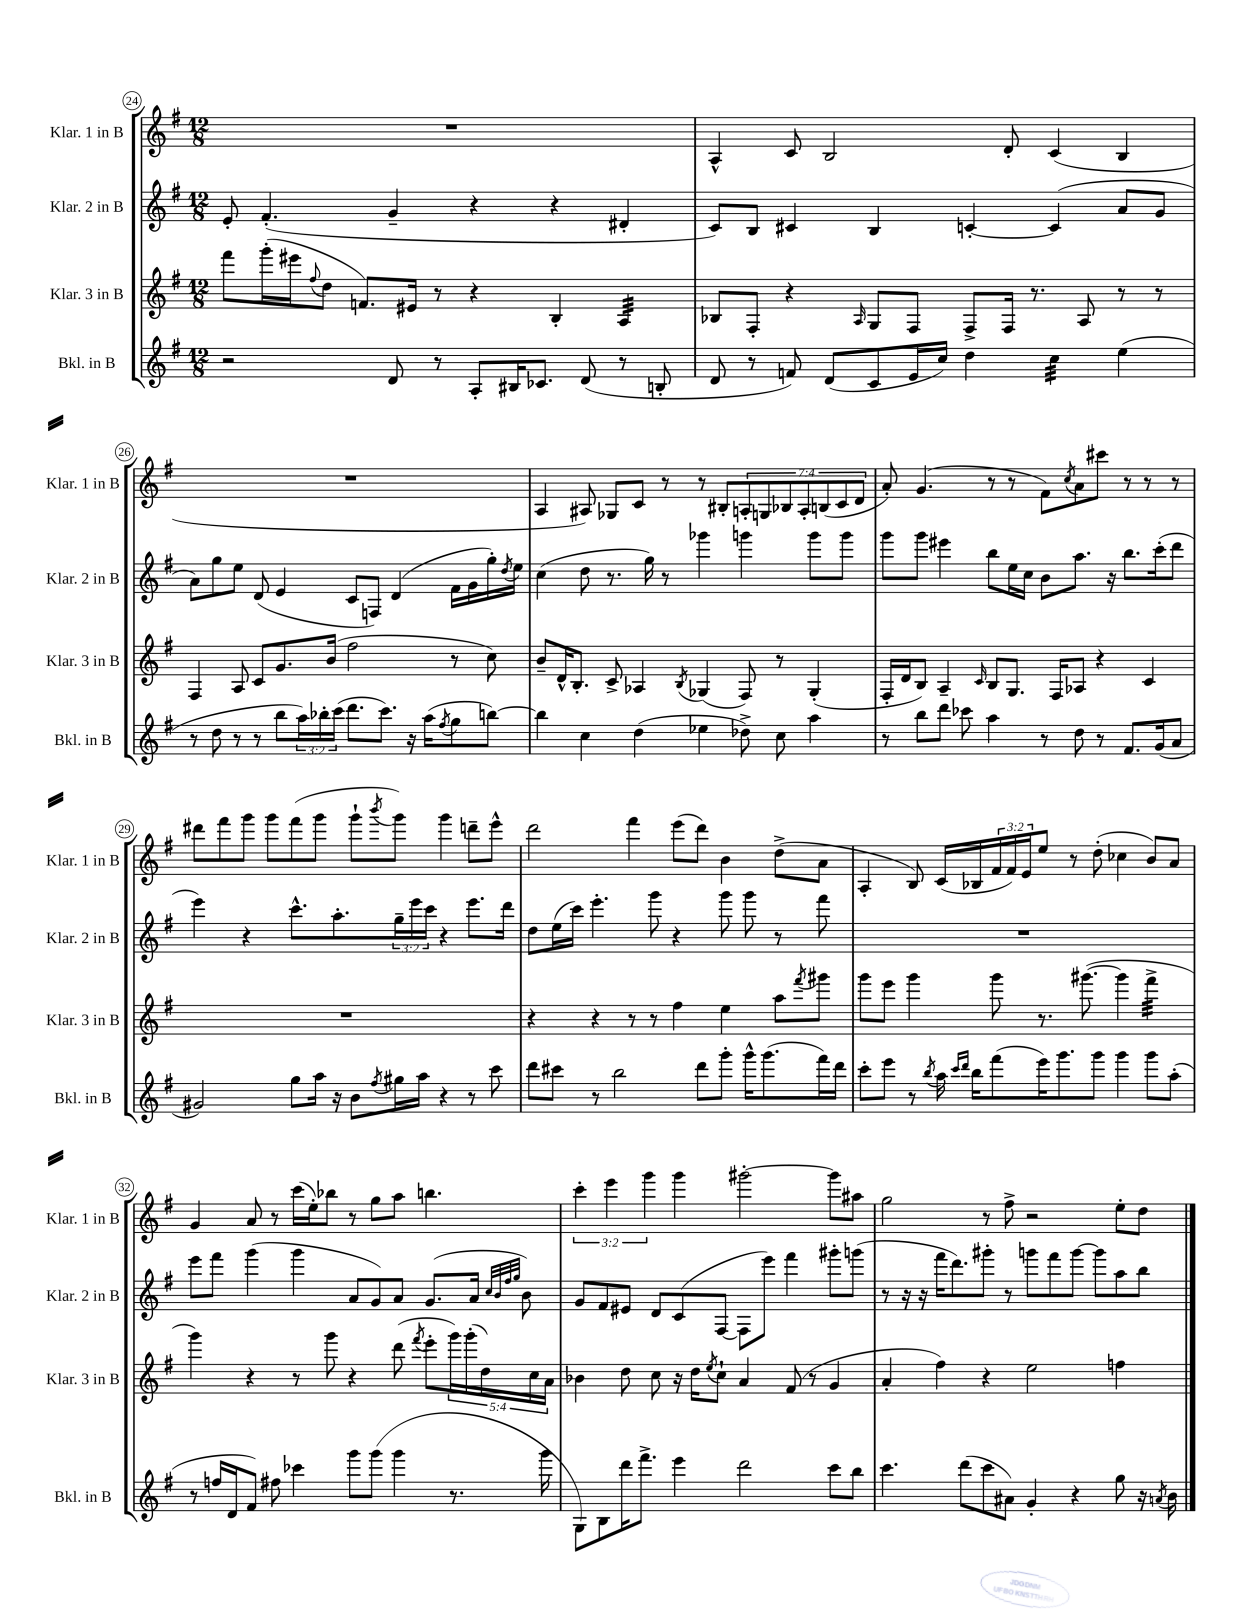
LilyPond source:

<<
\new StaffGroup <<
\new Staff = "s0" \with { instrumentName = "Klar. 1 in B" shortInstrumentName = "Klar. 1 in B" } {
    \clef treble \key g \major \numericTimeSignature \time 12/8 \override Staff.TupletNumber.text = #tuplet-number::calc-fraction-text
    R1. |
    a4-^ c'8 b2 d'8-. c'4( b4 |
    R1. |
    a4 ais8) ges8 c'8 r8 r8 bis8-. \tuplet 7/4 { a8-. g8 bes8 a8-. b8( c'8 d'8 } |
    a'8-.) g'4.( r8 r8 fis'8) \acciaccatura { c''8 } a'8 cis'''8 r8 r8 r8 |
    dis'''8 fis'''8 g'''8 g'''8 fis'''8( g'''8 g'''8-! \acciaccatura { b'''8 } g'''8) g'''4 d'''8-- e'''8-^ |
    d'''2 fis'''4 e'''8( d'''8) b'4 d''8->( a'8 |
    a4-. b8) c'16( bes16 \tuplet 3/2 { fis'16 fis'16) e'16 } e''8 r8 d''8-.( ces''4 b'8) a'8 |
    g'4 a'8 r8 c'''16( e''16-.) bes''8 r8 g''8 a''8 b''4. |
    \tuplet 3/2 { c'''4-. e'''4 g'''4 } g'''4 gis'''2~-. gis'''8 ais''8 |
    g''2 r8 fis''8-> r2 e''8-. d''8 \bar "|." |
}
\new Staff = "s1" \with { instrumentName = "Klar. 2 in B" shortInstrumentName = "Klar. 2 in B" } {
    \clef treble \key g \major \numericTimeSignature \time 12/8 \override Staff.TupletNumber.text = #tuplet-number::calc-fraction-text
    e'8-. fis'4.-.( g'4-- r4 r4 dis'4-. |
    c'8) b8 cis'4 b4 c'4~-. c'4( a'8 g'8 |
    a'8) g''8 e''8 d'8( e'4 c'8 f8) d'4( fis'16 g'16 g''16-.) \acciaccatura { d''8 } e''16 |
    c''4( d''8 r8. g''16) r8 ges'''4 g'''4 g'''8 g'''8 |
    g'''8 g'''8 eis'''4 b''8 e''16 c''16 b'8 a''8. r16 b''8. c'''16-.( d'''8 |
    e'''4) r4 c'''8.-^ a''8.-. \tuplet 3/2 { g''16-- e'''16 c'''16 } r4 e'''8. d'''16 |
    d''8 e''16( c'''16) e'''4.-. g'''8 r4 g'''8 g'''8 r8 fis'''8 |
    R1. |
    e'''8 fis'''8 g'''4( g'''4 a'8 g'8) a'8 g'8.( a'16 \grace { c''32 b'32 fis''32 g''32 } b'8) |
    g'8 fis'8 eis'8 d'8 c'8( fis8~ fis8 e'''8) fis'''4 gis'''8-. g'''8( |
    r8 r16 r16 fis'''16 d'''8.) gis'''8-. r8 g'''8 fis'''8 g'''8~ g'''8 a''8 b''8 \bar "|." |
}
\new Staff = "s2" \with { instrumentName = "Klar. 3 in B" shortInstrumentName = "Klar. 3 in B" } {
    \clef treble \key g \major \numericTimeSignature \time 12/8 \override Staff.TupletNumber.text = #tuplet-number::calc-fraction-text
    fis'''8 g'''16-.( eis'''16 \appoggiatura { fis''8 } d''8 f'8.) eis'16 r8 r4 b4-. a4:32 |
    bes8 fis8-. r4 \grace { a16 } g8 fis8 fis8-> fis16 r8. a8 r8 r8 |
    fis4 a8 c'8 g'8. b'16( fis''2 r8 c''8) |
    b'8-- d'16-^ b8.-. c'8-> aes4 \acciaccatura { b8 } ges4( fis8) r8 ges4-.( |
    fis16-. d'16 b8) a4-- \grace { c'16 } b8 g8. fis16 aes8 r4 c'4 |
    R1. |
    r4 r4 r8 r8 fis''4 e''4 a''8 \acciaccatura { fis'''8 } gis'''8 |
    g'''8 e'''8 g'''4 g'''8 r8. gis'''8.~( gis'''4 fis'''4:32-> |
    g'''4) r4 r8 g'''8 r4 d'''8( \acciaccatura { fis'''8 } e'''8-. \tuplet 5/4 { g'''16) g'''16-.( d''16) c''16 a'16 } |
    bes'4 d''8 c''8 r16 d''16 \acciaccatura { e''8 } c''8-! a'4 fis'8( r8 g'4 |
    a'4-. fis''4) r4 e''2 f''4 \bar "|." |
}
\new Staff = "s3" \with { instrumentName = "Bkl. in B" shortInstrumentName = "Bkl. in B" } {
    \clef treble \key g \major \numericTimeSignature \time 12/8 \override Staff.TupletNumber.text = #tuplet-number::calc-fraction-text
    r2 d'8 r8 a8-. bis16 ces'8. d'8( r8 b8-. |
    d'8 r8 f'8) d'8( c'8 e'16 c''16) d''4 c''4:32 e''4( |
    r8 d''8 r8 r8 b''8 \tuplet 3/2 { a''16) bes''16-. c'''16( } d'''8. c'''8.) r16 a''16( \acciaccatura { fis''8 } g''8 b''8~) |
    b''4 c''4 d''4( ees''4 des''8->) c''8 a''4 |
    r8 b''8 d'''8 ces'''8 a''4 r8 d''8 r8 fis'8. g'16( a'8 |
    gis'2) g''8 a''16 r16 b'8 \acciaccatura { fis''8 } gis''16 a''16 r4 r8 c'''8 |
    d'''8 cis'''8 r8 b''2 d'''8 g'''8-. g'''16-^ g'''8.( fis'''16) d'''16 |
    c'''8-. e'''8 r8 \acciaccatura { b''8 } a''16 \grace { c'''16 d'''16 } b''16 fis'''8( e'''16) g'''8. g'''8 g'''4 g'''8 a''8-.( |
    r8 f''16 d'16 fis'8) fis''8 ces'''4 g'''8 g'''8( g'''4 r8. g'''16 |
    g8) b8 d'''16 fis'''8.-> e'''4 d'''2 c'''8 b''8 |
    c'''4. d'''8( c'''8 ais'8) g'4-. r4 g''8 r16 \acciaccatura { a'8 } b'16 \bar "|." |
}
>>
>>
\layout { \context { \Score currentBarNumber = #24 \override BarNumber.stencil = #(make-stencil-circler 0.1 0.3 ly:text-interface::print) } }
